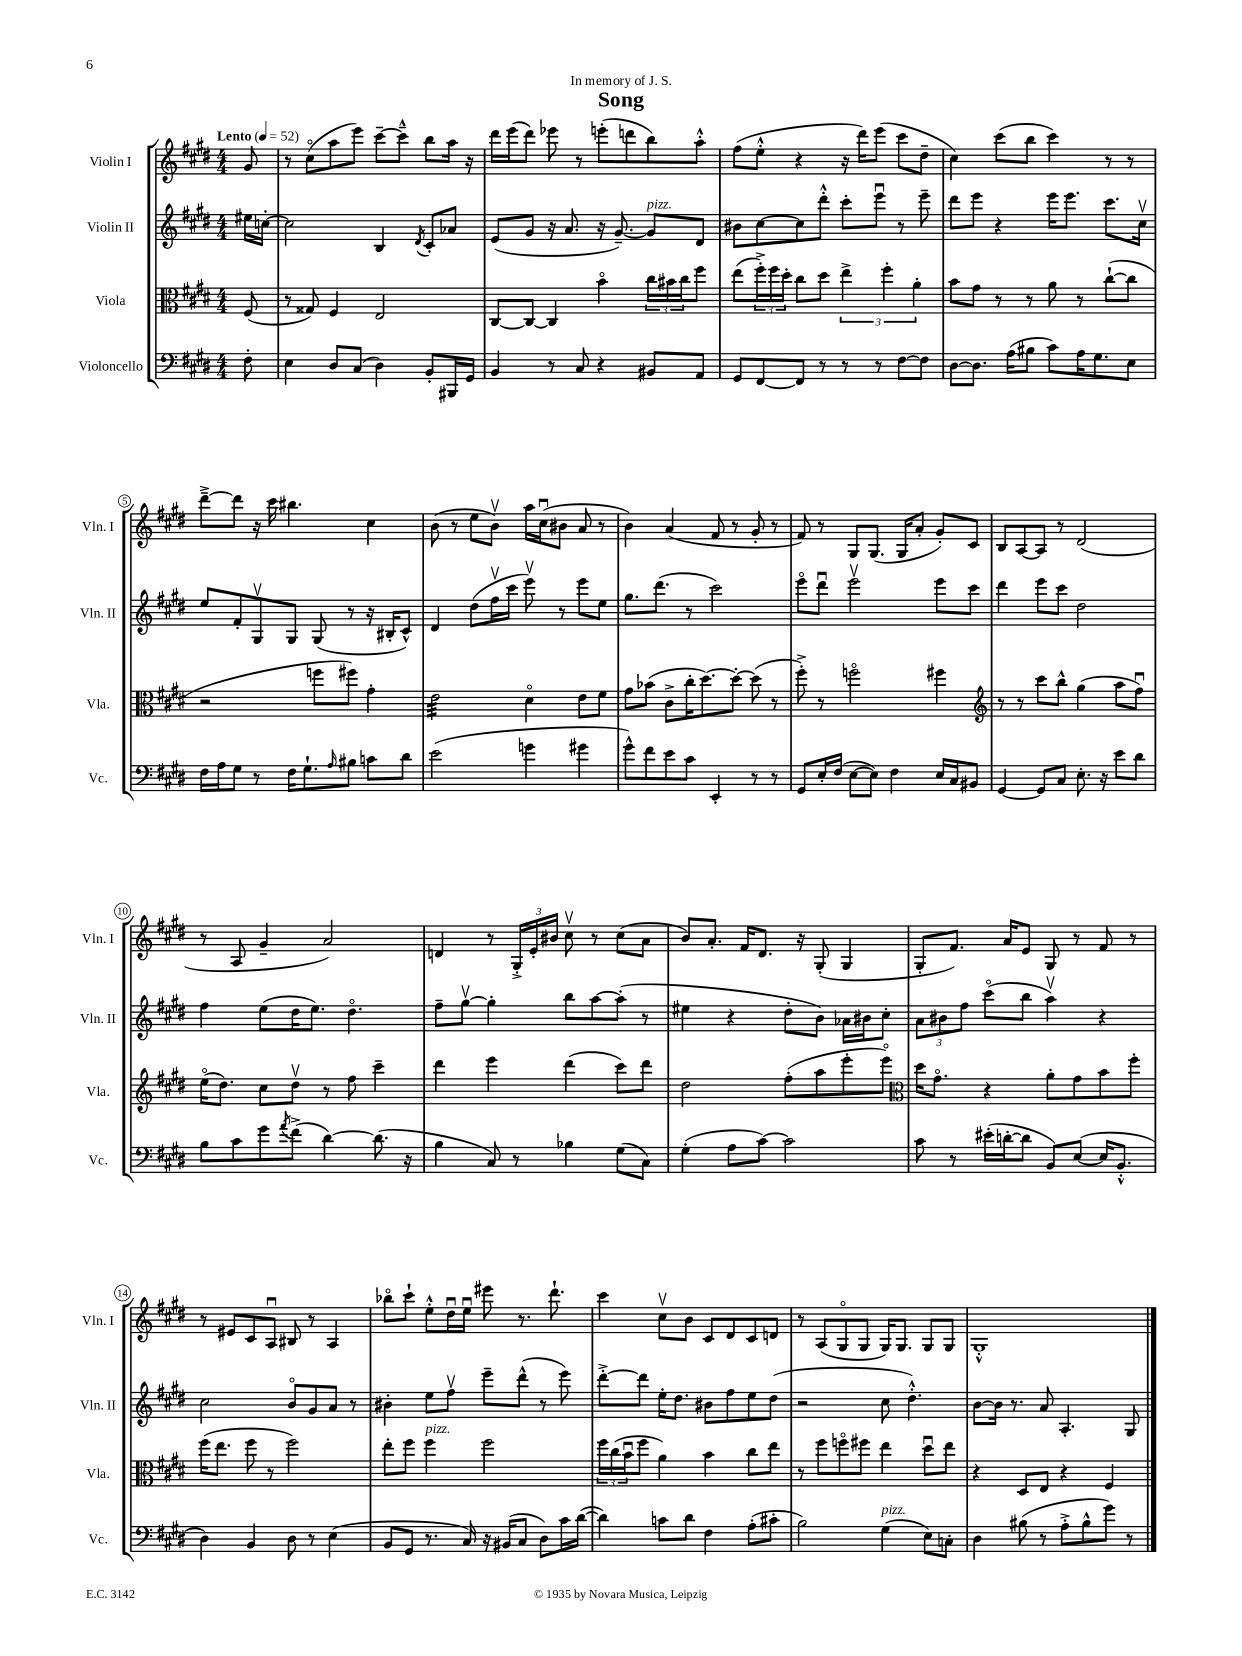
\header { title = "Song" dedication = "In memory of J. S." }
<<
\new StaffGroup <<
\new Staff = "s0" \with { instrumentName = "Violin I" shortInstrumentName = "Vln. I" } {
    \clef treble \key e \major \numericTimeSignature \time 4/4 \partial 8 \tempo "Lento" 4 = 52
    gis'8 |
    r8 cis''8\flageolet( a''8 e'''8) cis'''8~-- cis'''8---^ b''8 a''16 r16 |
    dis'''16 e'''16( dis'''8) ees'''8 r8 e'''8-.( d'''8 b''8) a''8-.-^ |
    fis''8( e''8-.-^ r4 r16 dis'''16) e'''8( cis'''8 dis''8-- |
    cis''4) cis'''8( b''8 cis'''4) r8 r8 |
    dis'''8~---> dis'''8 r16 cis'''16 bis''4. cis''4 |
    b'8( r8 e''8 b'8\upbow) a''16 cis''16\downbow( bis'8 a'8 r8 |
    b'4) a'4( fis'8 r8 gis'8-. r8 |
    fis'8) r8 gis8 gis8.( gis16 a'8-. gis'8-.) cis'8 |
    b8 a8~ a8 r8 dis'2( |
    r8 a8 gis'4-- a'2) |
    d'4 r8 \tuplet 3/2 { gis16-.-> e'16-. bis'16 } cis''8\upbow r8 cis''8( a'8 |
    b'8) a'8.-. fis'16 dis'8. r16 gis8-.( gis4 |
    gis8-. fis'8.) a'16 e'8 gis8 r8 fis'8 r8 |
    r8 eis'8 cis'8 a8\downbow bis8 r8 a4 |
    bes''8\flageolet cis'''8-! e''8-.-^ dis''16\downbow e''16\downbow eis'''8 r8. dis'''8.-! |
    cis'''4 cis''8\upbow b'8 cis'8 dis'8 cis'8 d'8 |
    r8 a8( gis8\flageolet gis8 gis16) gis8. gis8 gis8 |
    gis1-.-^ \bar "|." |
}
\new Staff = "s1" \with { instrumentName = "Violin II" shortInstrumentName = "Vln. II" } {
    \clef treble \key e \major \numericTimeSignature \time 4/4 \partial 8
    eis''16 c''16~-. |
    c''2 b4 \acciaccatura { dis'8 } cis'8-. aes'8 |
    e'8( gis'8 r16 a'8. r16 gis'8.~--) gis'8^\markup { \italic "pizz." } dis'8 |
    bis'8 cis''8~ cis''8 dis'''8-.-^ cis'''8-. e'''8\downbow r8 e'''8-- |
    dis'''8 e'''8 r4 e'''16 e'''8. cis'''8. cis''16\upbow |
    e''8 fis'8-. gis8\upbow gis8 gis8( r8 r16 bis16-. cis'8-^) |
    dis'4 dis''8( fis''16\upbow cis'''16 e'''8\upbow) r8 e'''8 e''8 |
    gis''8. dis'''8.( r8 cis'''2) |
    e'''8\flageolet dis'''8\downbow e'''2\upbow e'''8 cis'''8 |
    dis'''4 e'''8 cis'''8 dis''2 |
    fis''4 e''8( dis''16 e''8.) dis''4.\flageolet |
    fis''8-- gis''8~\upbow gis''4-. b''8 a''8~ a''8-.( r8 |
    eis''4 r4 dis''8-. b'8) aes'16 bis'16 cis''8-. |
    \tuplet 3/2 { a'8 bis'8 fis''8 } cis'''8\flageolet( b''8 a''4\upbow) r4 |
    cis''2 b'8\flageolet gis'8 a'8 r8 |
    bis'4-. e''8 fis''8\upbow e'''8-- dis'''8-^( r8 e'''8) |
    dis'''8~-.-> dis'''8 e''16-. dis''8. bis'8 fis''8 e''8 dis''8( |
    r2 cis''8 dis''4.-.-^) |
    b'8~ b'16 r8. a'8 a4.-. gis8 \bar "|." |
}
\new Staff = "s2" \with { instrumentName = "Viola" shortInstrumentName = "Vla." } {
    \clef alto \key e \major \numericTimeSignature \time 4/4 \partial 8
    fis8( |
    r8 gisis8) fis4 e2 |
    cis8~ cis8~ cis4 b'4\flageolet \tuplet 3/2 { cis''16 bis'16 cis''16 } fis''8 |
    e''8( \tuplet 3/2 { fis''16-.->) fis''16 dis''16-. } cis''8 dis''8 \tuplet 3/2 { e''4-> fis''4-. a'4-. } |
    b'8 gis'8 r8 r8 a'8 r8 cis''8~-!( cis''8 |
    r2 f''8 fis''8) gis'4-. |
    e'2:32 dis'4\flageolet e'8 fis'8 |
    gis'8 bes'8( cis'8-> cis''16-. dis''8.~) dis''8~-. dis''8( r8 |
    fis''8-.->) r8 f''2\flageolet fis''4 |
    \clef treble r8 r8 cis'''8 b''8-^ gis''4( a''8 fis''8\downbow) |
    e''16\flageolet( dis''8.) cis''8 dis''8\upbow r8 fis''8 cis'''4-- |
    dis'''4 e'''4 dis'''4( cis'''8) dis'''8 |
    dis''2 fis''8-.( a''8 e'''8-. e'''8\flageolet) |
    \clef alto dis''16 gis'8.\flageolet r4 a'8-. gis'8 b'8 fis''8-. |
    fis''16( e''8. fis''8 r8 fis''2) |
    e''8-. fis''8 fis''4^\markup { \italic "pizz." } fis''2 |
    \tuplet 3/2 { fis''16 cis''16( b'16\downbow } fis''8 a'4) b'4 cis''8 e''8 |
    r8 fis''8 f''8\flageolet fis''8 e''4 dis''8\downbow e''8 |
    r4 dis8 e8 r4 fis4 \bar "|." |
}
\new Staff = "s3" \with { instrumentName = "Violoncello" shortInstrumentName = "Vc." } {
    \clef bass \key e \major \numericTimeSignature \time 4/4 \partial 8
    fis8-. |
    e4 dis8 cis8( dis4) b,8-. bis,,16 gis,16 |
    b,4 r8 cis8 r4 bis,8 a,8 |
    gis,8 fis,8~ fis,8 r8 r8 r8 fis8~ fis8 |
    dis8~ dis8. a16( bis8 cis'8) a16 gis8. e8 |
    fis16 a16 gis8 r8 fis16 gis8.-! \grace { a16 } bis8 c'8 dis'8 |
    e'2( g'4 gis'4 |
    gis'8-^) fis'8 e'8 cis'8 e,4-. r8 r8 |
    gis,8 e16-. fis16( e8~ e8) fis4 e16 cis16 bis,8 |
    gis,4~ gis,8 cis8 e8.-. r16 e'8 dis'8 |
    b8 cis'8 gis'8 \acciaccatura { a'8 } fis'8->( dis'4~) dis'8.( r16 |
    b4 cis8) r8 bes4 gis8( cis8) |
    gis4-.( a8 cis'8~) cis'2 |
    cis'8 r8 eis'16-.( d'16~-. d'8 b,8) e8~( e16 b,8.-.-^ |
    dis4) b,4 dis8 r8 e4( |
    b,8 gis,8 r8. cis16) r16 bis,16( cis8 dis8) cis'16 dis'16~( |
    dis'4) c'8 dis'8 fis4 a8-.( cis'8-. |
    b2) gis4^\markup { \italic "pizz." }( e8) c8-. |
    dis4 bis8( r8 a8-.-> bis8-^ gis'8) r8 \bar "|." |
}
>>
>>
\layout { \context { \Score \override BarNumber.stencil = #(make-stencil-circler 0.1 0.3 ly:text-interface::print) } }
